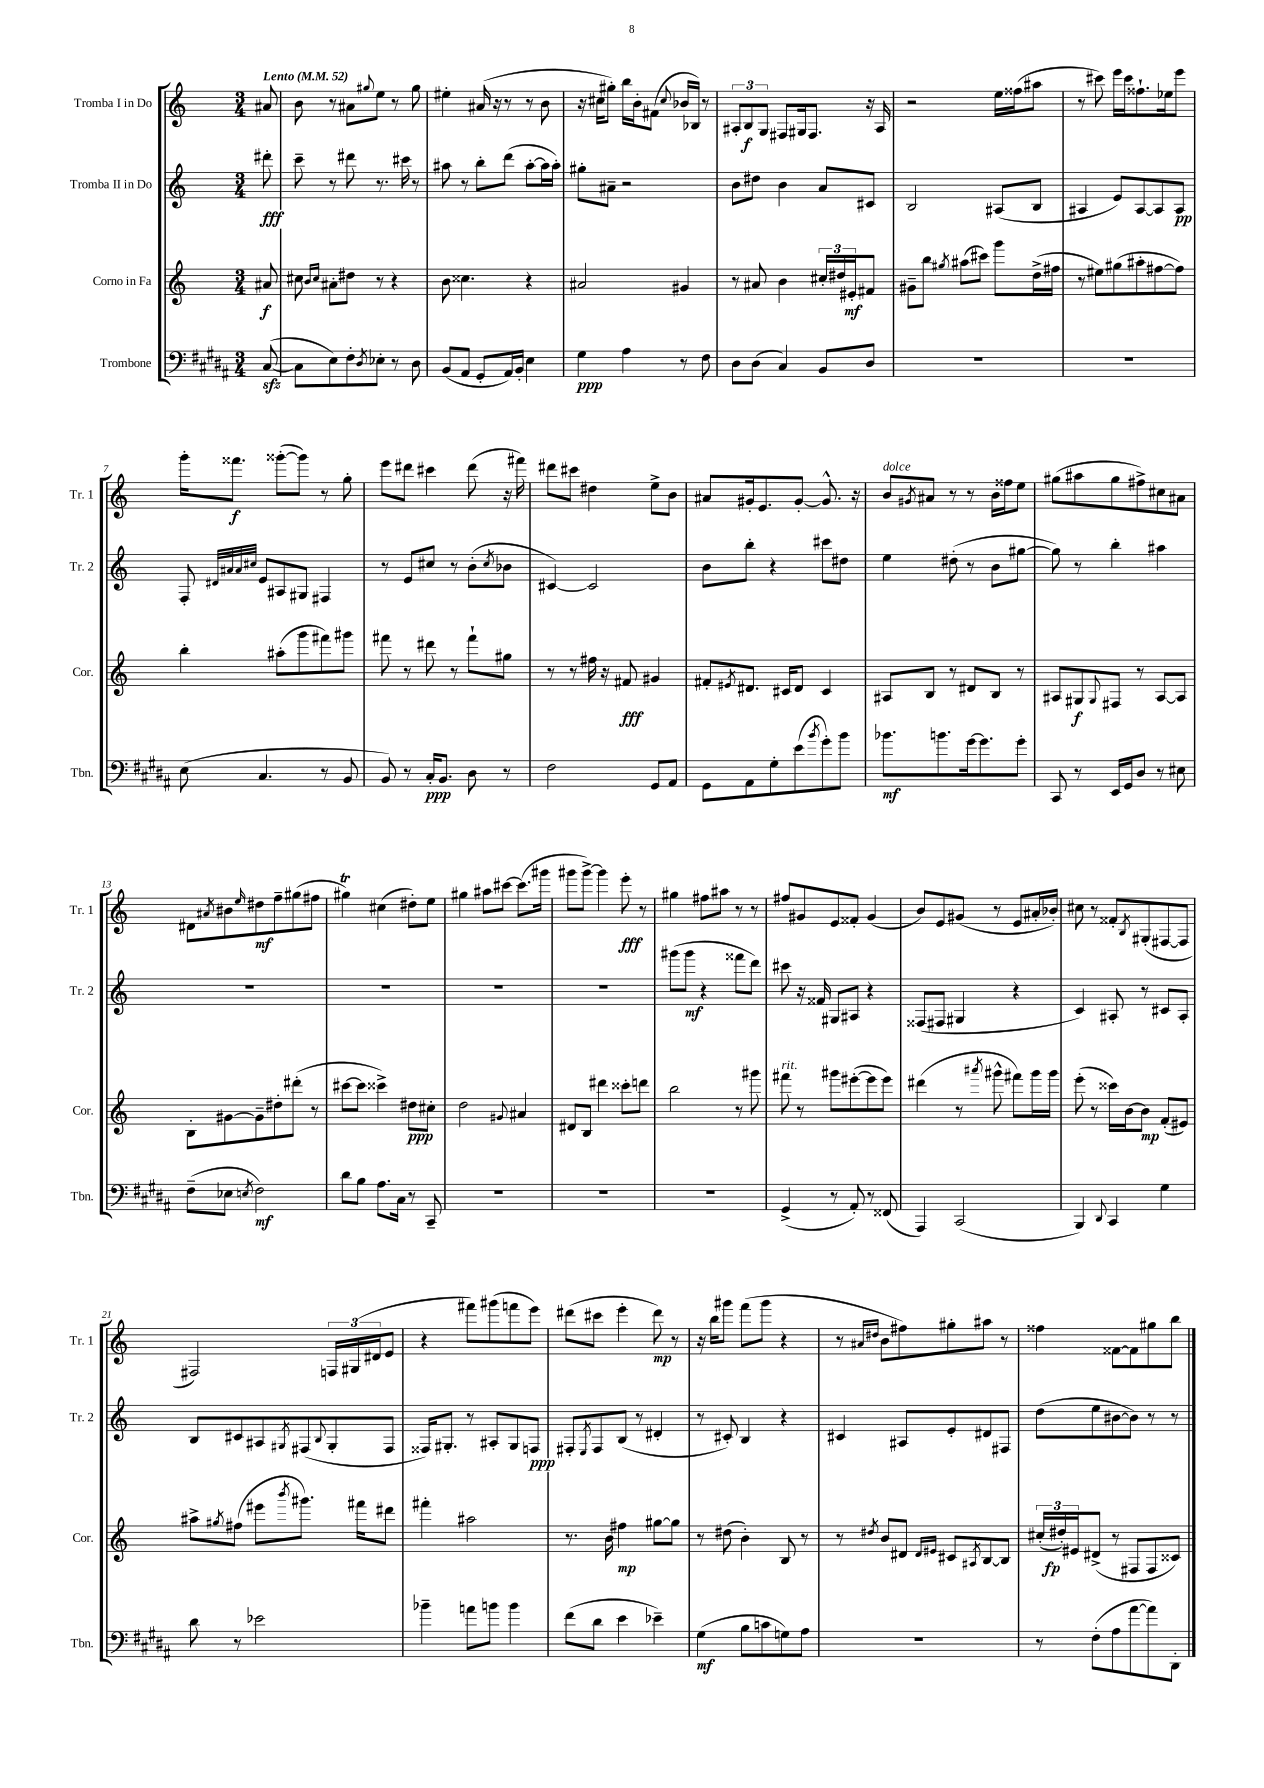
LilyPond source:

<<
\new StaffGroup <<
\new Staff = "s0" \with { instrumentName = "Tromba I in Do" shortInstrumentName = "Tr. 1" } {
    \clef treble \key c \major \numericTimeSignature \time 3/4 \partial 8 \tempo "Lento" 4 = 52
    ais'8 |
    b'8 r8 ais'8 \appoggiatura { gis''8 } e''8 r8 gis''8 |
    eis''4-. ais'16( r16 r8 r8 b'8 |
    r16 cis''16 gis''8-.) b''16 b'16-. fis'8( \appoggiatura { cis''8 } bes'16 bes16) r8 |
    \tuplet 3/2 { ais8-. b8\f g8 } fis8 gis16 fis8. r16 ais16 |
    r2 e''16 fisis''16( ais''8 |
    r8 cis'''8) e'''16 cis'''16 fisis''8.-! ees''16 e'''8 |
    g'''16-. fisis'''8.\f gisis'''8~-.( gisis'''8) r8 g''8-. |
    e'''8 dis'''8 cis'''4 dis'''8( r16 fis'''16) |
    dis'''8 cis'''8 dis''4 e''8-> b'8 |
    ais'8 gis'16-. e'8. gis'8~-. gis'8.-^ r16 |
    b'8^\markup { \italic "dolce" } \acciaccatura { gis'8 } ais'8 r8 r8 b'16 fisis''16 e''8 |
    gis''8( ais''8 gis''8 fis''8->) cis''8 ais'8 |
    dis'8 \acciaccatura { ais'8 } bis'8 \grace { e''16 } dis''8\mf f''8-- gis''8( fis''8 |
    gis''4\trill) cis''4( dis''8-.) e''8 |
    gis''4 ais''8 cis'''8~ cis'''8.( gis'''16 |
    gis'''8 gis'''8~->) gis'''4 e'''8-.\fff r8 |
    gis''4 fis''8 ais''8 r8 r8 |
    fis''8 gis'8 e'8 fisis'8-. gis'4( |
    b'8) e'8 gis'8( r8 e'8 ais'16-. bes'16-.) |
    cis''8 r8 fisis'8-. \acciaccatura { b8 } gis8-.( fis8~ fis8 |
    fis2) \tuplet 3/2 { f16 gis16( dis'16 } e'8 |
    r4 fis'''8) gis'''8( f'''8 e'''8) |
    dis'''8( cis'''8 e'''4-. dis'''8\mp) r8 |
    r16 b''16 gis'''8 f'''8( gis'''8 r4 |
    r8 \grace { ais'16 dis''16 } b'8 fis''8) gis''8-. ais''8 r8 |
    fisis''4 fisis'8~ fisis'8 gis''8 b''8 \bar "|." |
}
\new Staff = "s1" \with { instrumentName = "Tromba II in Do" shortInstrumentName = "Tr. 2" } {
    \clef treble \key c \major \numericTimeSignature \time 3/4 \partial 8
    dis'''8-.\fff |
    c'''8-- r8 dis'''8 r8. cis'''16 r8 |
    ais''8 r8 b''8-. d'''8( ais''8~-. ais''16 ais''16-.) |
    gis''8-. ais'8-- r2 |
    b'8 dis''8 b'4 a'8 cis'8 |
    b2 ais8( b8 |
    ais4 e'8) ais8~ ais8 ais8\pp |
    f8-. \grace { dis'32 ais'32 ais'32 cis''32 } e'8 ais8 gis8 fis4 |
    r8 e'8 cis''8 r8 b'8-.( \acciaccatura { cis''8 } bes'8 |
    cis'4~) cis'2 |
    b'8 b''8-. r4 cis'''8 dis''8 |
    e''4 dis''8-.( r8 b'8 gis''8~ |
    gis''8) r8 b''4-. ais''4 |
    R2. |
    R2. |
    R2. |
    R2. |
    gis'''8( gis'''8\mf r4 fisis'''8 d'''8) |
    cis'''8 r16 fisis'16 gis8 ais8 r4 |
    fisis8( fis8 gis4 r4 |
    c'4) ais8-. r8 cis'8 ais8-. |
    b8 cis'8 ais8 \acciaccatura { gis8 } fis8( \appoggiatura { b8 } gis8-. fis8 |
    fisis16) gis8.-. r8 ais8-. gis8 f8\ppp |
    fis8-. \acciaccatura { e8 } fis8 b8( r8 dis'4-. |
    r8 cis'8-.) b4 r4 |
    cis'4 ais8 e'8-. dis'8 fis8 |
    d''8( e''8 bis'8~ bis'8) r8 r8 \bar "|." |
}
\new Staff = "s2" \with { instrumentName = "Corno in Fa" shortInstrumentName = "Cor." } {
    \clef treble \key c \major \numericTimeSignature \time 3/4 \partial 8
    ais'8\f |
    cis''8 \grace { b'16 cis''16 } ais'8-. dis''8 r8 r4 |
    b'8 cisis''4. r4 |
    ais'2 gis'4 |
    r8 ais'8 b'4 \tuplet 3/2 { cis''16-. dis''16 eis'16-.\mf } fis'8 |
    gis'8-- b''8 \acciaccatura { gis''8 } ais''8( cis'''8) g'''8 d''16->( fis''16 |
    r8 eis''8) gis''8( ais''8-. fis''8~ fis''8) |
    b''4-. ais''8-.( g'''8 fis'''8) gis'''8 |
    fis'''8 r8 dis'''8 r8 fis'''8-! gis''8 |
    r8 r8 fis''16 r16 fis'8\fff gis'4 |
    fis'8-. \acciaccatura { eis'8 } dis'8. cis'16 dis'8 cis'4 |
    ais8 b8 r8 dis'8 b8 r8 |
    ais8 gis8\f \appoggiatura { gis8 } fis8 r8 ais8~ ais8 |
    b8-. gis'8~ gis'8-- dis''8-. dis'''8-.( r8 |
    cis'''8~ cis'''8 cisis'''4->) dis''8\ppp cis''8-. |
    d''2 \appoggiatura { gis'8 } ais'4 |
    dis'8 b8 dis'''4 cisis'''8-. d'''8 |
    b''2 r8 gis'''8 |
    fis'''8^\markup { \italic "rit." } r8 gis'''8 eis'''8~-.( eis'''8 eis'''8) |
    dis'''4( r8 \acciaccatura { ais'''8 } gis'''8-^ fis'''8) gis'''16 gis'''16 |
    e'''8-.( r8 cisis'''16) b'16~ b'8\mp f'8-.( eis'8) |
    ais''8-> \acciaccatura { gis''8 } fis''8( eis'''8 \acciaccatura { b'''8 } gis'''8.) fis'''16 dis'''8 |
    fis'''4-. ais''2 |
    r8. b'16 fis''4\mp gis''8~ gis''8 |
    r8 dis''8( b'4-.) b8 r8 |
    r8 \acciaccatura { dis''8 } b'8 dis'8 \grace { dis'16 eis'16 } cis'8 \acciaccatura { ais8 } b8~ b8 |
    \tuplet 3/2 { cis''16-.( dis''16-.\fp) eis'16 } dis'8->( r8 fis8 fis8 cisis'8) \bar "|." |
}
\new Staff = "s3" \with { instrumentName = "Trombone" shortInstrumentName = "Tbn." } {
    \clef bass \key b \major \numericTimeSignature \time 3/4 \partial 8
    cis8~\sfz( |
    cis8 e8) fis8-. \acciaccatura { dis8 } ees8-. r8 dis8 |
    b,8( ais,8 gis,8-. ais,16) b,16-. e4 |
    gis4\ppp ais4 r8 fis8 |
    dis8 dis8( cis4) b,8 dis8 |
    R2. |
    R2. |
    e8( cis4. r8 b,8 |
    b,8) r8 cis16-.\ppp b,8. dis8 r8 |
    fis2 gis,8 ais,8 |
    gis,8 ais,8 gis8-. e'8( \acciaccatura { b'8 } gis'8-.) b'8 |
    bes'8.\mf b'8. gis'16~ gis'8. gis'8-. |
    cis,8 r8 e,16 gis,16 dis8 r8 eis8 |
    fis8--( ees8 \acciaccatura { e8 } fis2\mf) |
    dis'8 b8 ais8. cis16 r8 cis,8-- |
    R2. |
    R2. |
    R2. |
    gis,4->( r8 ais,8-.) r8 fisis,8( |
    ais,,4) cis,2( |
    b,,4) \appoggiatura { dis,8 } cis,4 gis4 |
    dis'8 r8 ees'2 |
    bes'4-- a'8 b'8 b'4 |
    fis'8( dis'8 e'4 ees'4--) |
    gis4\mf( b8 c'8 g8) ais8 |
    R2. |
    r8 fis8-.( ais8 ais'8~ ais'8) dis,8-. \bar "|." |
}
>>
>>
